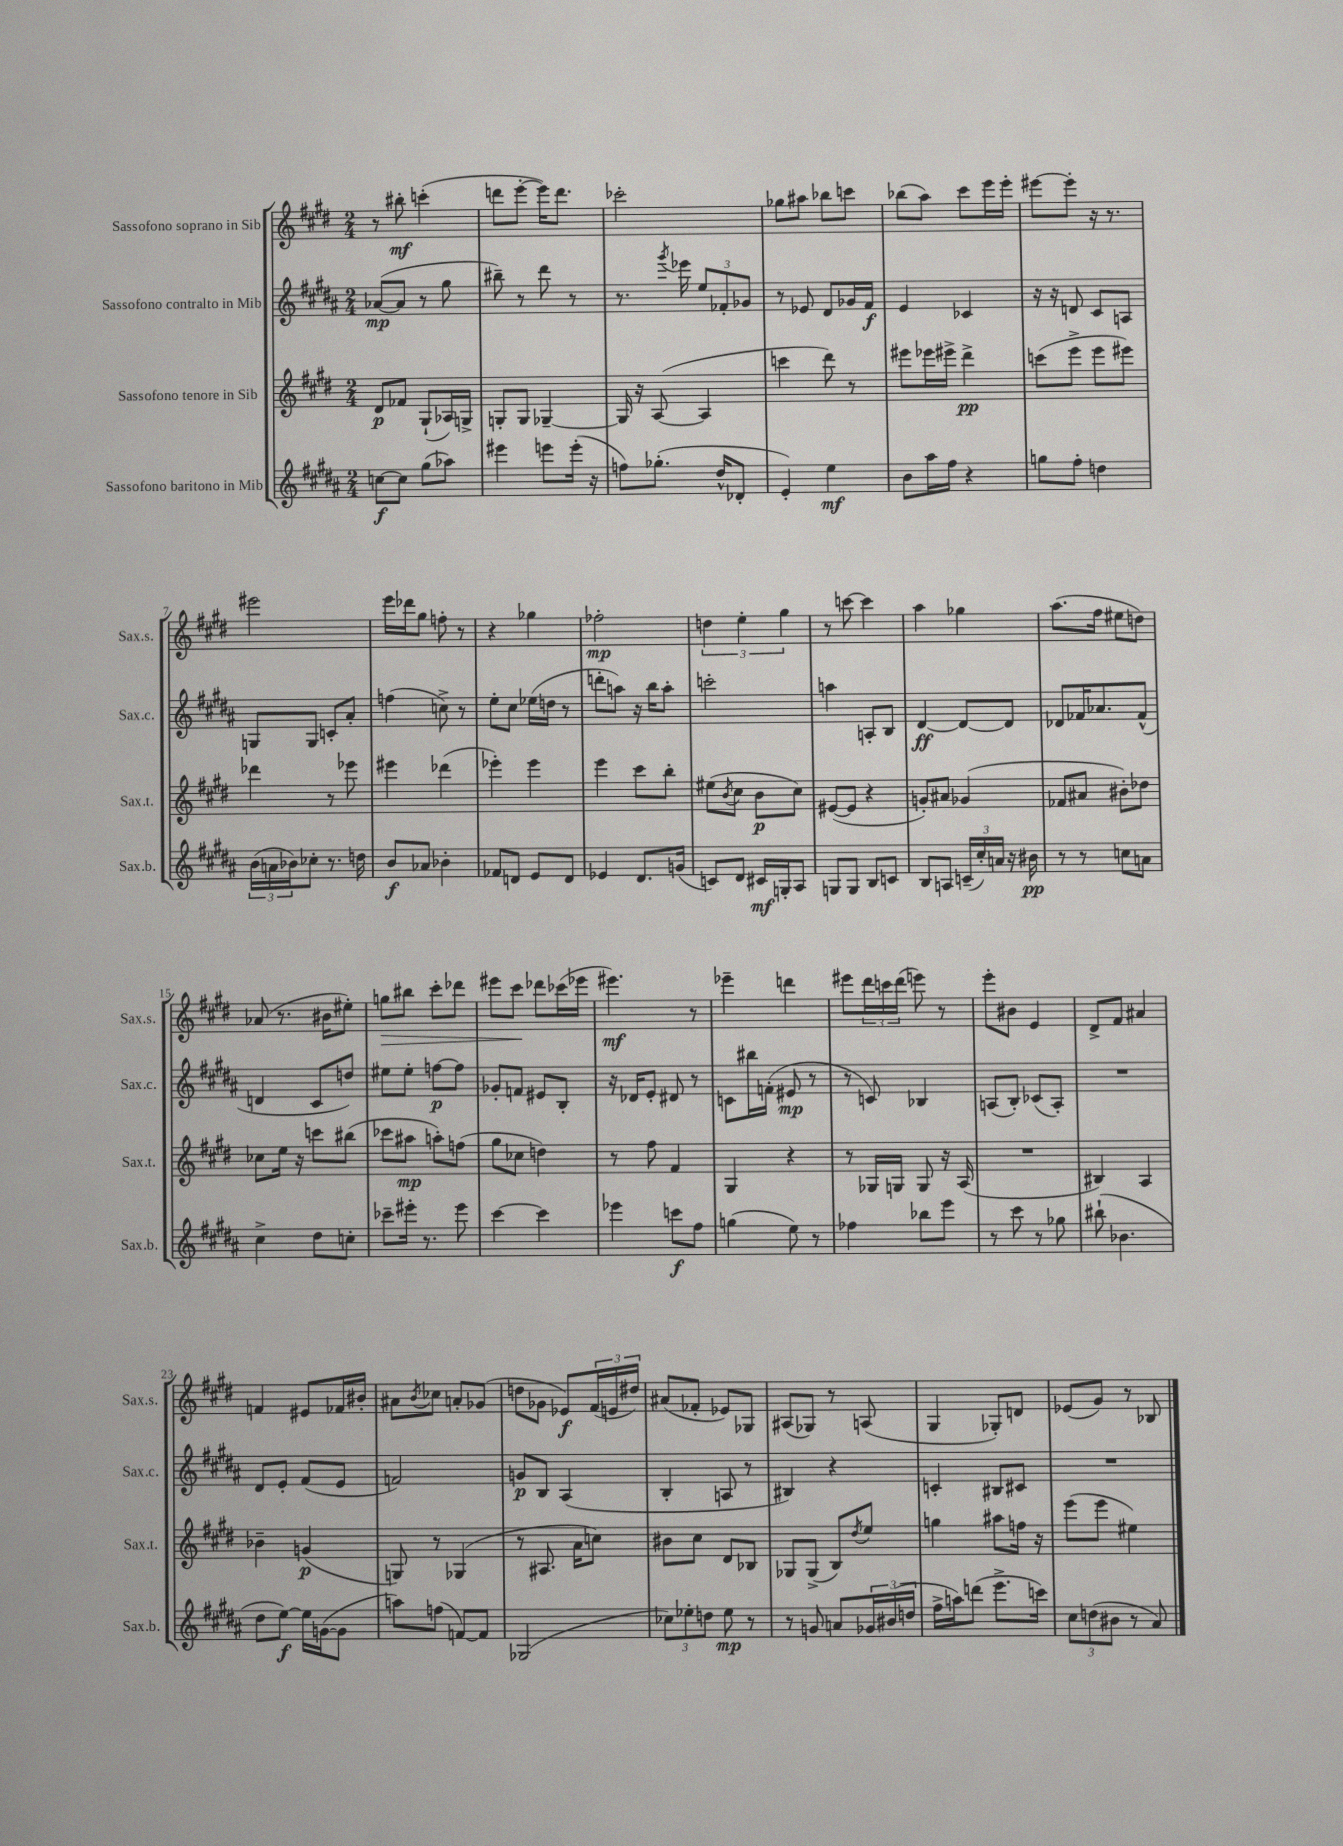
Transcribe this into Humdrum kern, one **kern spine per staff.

**kern	**dynam	**kern	**dynam	**kern	**dynam	**kern	**dynam
*part4	*part4	*part3	*part3	*part2	*part2	*part1	*part1
*staff4	*staff4	*staff3	*staff3	*staff2	*staff2	*staff1	*staff1
*I"Sassofono baritono in Mib	*	*I"Sassofono tenore in Sib	*	*I"Sassofono contralto in Mib	*	*I"Sassofono soprano in Sib	*
*I'Sax.b.	*	*I'Sax.t.	*	*I'Sax.c.	*	*I'Sax.s.	*
*clefG2	*	*clefG2	*	*clefG2	*	*clefG2	*
*k[f#c#g#d#a#]	*	*k[f#c#g#d#]	*	*k[f#c#g#d#a#]	*	*k[f#c#g#d#]	*
*M2/4	*	*M2/4	*	*M2/4	*	*M2/4	*
=1	=1	=1	=1	=1	=1	=1	=1
[8ccn\L	f	8d#/L	p	([8a-X/L	mp	8r	.
8cc\J]	.	8f-X/J	.	8a-/J]	.	8bb#X'\	mf
(8gg#\L	.	(8G#`/L	.	8r	.	(4cccn'\	.
8aa-X\J)	.	16A-X/L)	.	8gg#\	.	.	.
.	.	16Gn^/JJ	.	.	.	.	.
=2	=2	=2	=2	=2	=2	=2	=2
4eee#X\	.	8Gn'/L	.	8bb#X~\)	.	8dddn\L	.
.	.	8G/J	.	8r	.	[8eee'\J	.
8eeen\L	.	[4G-X~/	.	8ddd#\	.	16eee\KL])	.
.	.	.	.	.	.	8.ddd\J	.
(16eee'\Jk	.	.	.	8r	.	.	.
16r	.	.	.	.	.	.	.
=3	=3	=3	=3	=3	=3	=3	=3
8ffn\L)	.	16G-/]	.	8.r	.	2ccc-X'\	.
.	.	16r	.	.	.	.	.
(8.gg-X'\J	.	([8A/	.	.	.	.	.
.	.	.	.	8qggg#/	.	.	.
.	.	.	.	16eee-X\	.	.	.
.	.	4A/]	.	12ee/L	.	.	.
16dd#^^/KL	.	.	.	.	.	.	.
.	.	.	.	12f-X'/	.	.	.
8d-X'/J	.	.	.	.	.	.	.
.	.	.	.	12g-X/J	.	.	.
=4	=4	=4	=4	=4	=4	=4	=4
4e'/)	.	4cccn\	.	8r	.	8gg-X\L	.
.	.	.	.	8e-X/	.	8aa#X\J	.
4ee\	mf	8ddd#\)	.	8d#/L	.	8bb-X\L	.
.	.	8r	.	16g-X/L	.	8cccn\J	.
.	.	.	.	16f#/JJ	f	.	.
=5	=5	=5	=5	=5	=5	=5	=5
8b\L	.	8eee#X\L	.	4e/	.	(8bb-X\L	.
16aa#\L	.	16eee-X\L	.	.	.	8aa\J)	.
16ff#\JJ	.	16eee#X^\JJ	.	.	.	.	.
4r	.	4ddd#^\	pp	4c-X/	.	8ccc#\L	.
.	.	.	.	.	.	16eee\L	.
.	.	.	.	.	.	16eee'\JJ	.
=6	=6	=6	=6	=6	=6	=6	=6
8ggn\L	.	(8cccn\L	.	16r	.	[8eee#X\L	.
.	.	.	.	16r	.	.	.
8ff#'\J	.	8eee^\J	.	8dn/	.	8eee#'\J]	.
4ddn\	.	8eee\L	.	8c#/L	.	16r	.
.	.	.	.	.	.	8.r	.
.	.	8eee#X\J)	.	8An/J	.	.	.
!!LO:LB:g=z
=7	=7	=7	=7	=7	=7	=7	=7
(24b\LL	.	4ddd-X\	.	8Gn/L	.	2eee#X\	.
24an\	.	.	.	.	.	.	.
24b-X\J)	.	.	.	.	.	.	.
8cc-X'\J	.	.	.	8G/J	.	.	.
8.r	.	8r	.	8cn'/L	.	.	.
.	.	8eee-X\	.	8a#'/J	.	.	.
16ddn\	.	.	.	.	.	.	.
=8	=8	=8	=8	=8	=8	=8	=8
8b/L	f	4eee#X\	.	(4ffn\	.	16eee\LL	.
.	.	.	.	.	.	16ddd-X\J	.
8a-X/J	.	.	.	.	.	8gg#\J	.
4b-X'\	.	(4ddd-X\	.	8ccn^\)	.	8ffn'\	.
.	.	.	.	8r	.	8r	.
=9	=9	=9	=9	=9	=9	=9	=9
8f-X/L	.	4eee-X'\)	.	8ee'\L	.	4r	.
8dn/J	.	.	.	8cc#\J	.	.	.
8e/L	.	4eee-\	.	(16ee-X\LL	.	4gg-X\	.
.	.	.	.	16ddn\JJ	.	.	.
8d/J	.	.	.	8r	.	.	.
=10	=10	=10	=10	=10	=10	=10	=10
4e-X/	.	4eee\	.	8dddn'\L	.	2ff-X'\	mp
.	.	.	.	8aan\J)	.	.	.
8.d#/L	.	8ccc#\L	.	16r	.	.	.
.	.	.	.	16bb\KL	.	.	.
.	.	8bb'\J	.	8aa'\J	.	.	.
(16gn/Jk	.	.	.	.	.	.	.
=11	=11	=11	=11	=11	=11	=11	=11
8cn/L)	.	(8ee#X\L	.	2cccn'\	.	6ddn\	.
.	.	8qb/	.	.	.	.	.
8d#/J	.	8cc#\J	.	.	.	.	.
.	.	.	.	.	.	6ee'\	.
16c#X/LL	mf	8b\L	p	.	.	.	.
16Gn'/J	.	.	.	.	.	.	.
.	.	.	.	.	.	6gg#\	.
8A#/J	.	8cc#\J)	.	.	.	.	.
=12	=12	=12	=12	=12	=12	=12	=12
8Gn/L	.	([8e#X/L	.	4aan\	.	8r	.
8G/J	.	8e#/J]	.	.	.	[8cccn\	.
8B/L	.	4r	.	8An'/L	.	4ccc\]	.
8cn/J	.	.	.	8B/J	.	.	.
=13	=13	=13	=13	=13	=13	=13	=13
8B/L	.	8gn'/L)	.	[4d#/	ff	4aa\	.
8An/J	.	8a#X/J	.	.	.	.	.
(24cn~/LL	.	(4g-X/	.	8d#/L_	.	4gg-X\	.
24cc#'/)	.	.	.	.	.	.	.
24an/JJ	.	.	.	.	.	.	.
16r	.	.	.	8d#/J]	.	.	.
16b#X\	pp	.	.	.	.	.	.
=14	=14	=14	=14	=14	=14	=14	=14
8r	.	8f-X/L	.	8d-X/L	.	(8.aa\L	.
8r	.	8a#X/J	.	16f-X/K	.	.	.
.	.	.	.	8.a-X/	.	16ff#\Jk	.
8ccn\L	.	8b#X'\L)	.	.	.	8ee#X\L	.
8an\J	.	8dd-X\J	.	(8f-^^/J	.	8ddn\J)	.
!!LO:LB:g=z
=15	=15	=15	=15	=15	=15	=15	=15
4cc#^\	.	8cc-X\L	.	4dn/	.	(8a-X/	.
.	.	16ee\Jk	.	.	.	8.r	.
.	.	16r	.	.	.	.	.
8dd#\L	.	8cccn\L	.	8c#/L	.	.	.
.	.	.	.	.	.	16b#X\KL	.
8ccn'\J	.	(8bb#X\J	.	8ddn/J)	.	8ee#X'\J)	.
=16	=16	=16	=16	=16	=16	=16	=16
!	!	!	!	!	!	!	!LO:HP:b
8ccc-X~\L	.	8ccc-X\L	.	8ee#X\L	.	8ggn\L	>
16eee#X'\Jk	.	8aa#X\J	mp	8ee#'\J	.	8bb#X\J	.
8.r	.	.	.	.	.	.	.
.	.	8aan'\L)	.	[8ffn\L	p	8ccc#'\L	.
8eee#\	.	(8ffn\J	.	8ff\J]	.	8ddd-X\J	.
=17	=17	=17	=17	=17	=17	=17	=17
[4ccc#\	.	8gg#\L	.	8g-X'/L	.	8eee#X\L	.
.	.	8cc-X\J	.	8fn/J	.	8ccc#\J	.
4ccc#\]	.	4ddn\)	.	8e#X/L	.	8ddd-X\L	]
.	.	.	.	8B'/J	.	(16ccc-X\L	.
.	.	.	.	.	.	16eee-X\JJ	.
=18	=18	=18	=18	=18	=18	=18	=18
4eee-X\	.	8r	.	16r	.	4.eee#X\)	mf
.	.	.	.	16d-X/KL	.	.	.
.	.	8ff#\	.	8e'/J	.	.	.
8cccn\L	f	4f#/	.	8d#X/	.	.	.
8ff#\J	.	.	.	8r	.	8r	.
=19	=19	=19	=19	=19	=19	=19	=19
(4ggn\	.	4G#/	.	8cn\L	.	4eee-X~\	.
.	.	.	.	16bb#X\L	.	.	.
.	.	.	.	(16fn'\JJ	.	.	.
8ee\)	.	4r	.	8e#X/	mp	4dddn\	.
8r	.	.	.	8r	.	.	.
=20	=20	=20	=20	=20	=20	=20	=20
4ff-X\	.	8r	.	8r	.	8eee#X\L	.
.	.	16G-X/LL	.	8cn/)	.	24ddd#\L	.
.	.	.	.	.	.	24cccn\	.
.	.	16Gn/JJ	.	.	.	.	.
.	.	.	.	.	.	(24ddd#\JJ	.
8bb-X\L	.	8G/	.	4B-X/	.	8eeen\)	.
8eee\J	.	16r	.	.	.	8r	.
.	.	(16A/	.	.	.	.	.
=21	=21	=21	=21	=21	=21	=21	=21
8r	.	2r	.	(8An/L	.	8eee'\L	.
8ccc#\	.	.	.	8B'/J)	.	8b#X\J	.
8r	.	.	.	(8c-X/L	.	4e/	.
8gg-X\	.	.	.	8A'/J)	.	.	.
=22	=22	=22	=22	=22	=22	=22	=22
(8bb#X`\	.	4B#X/)	.	2r	.	8d#^/L	.
4.b-X\	.	.	.	.	.	8f#/J	.
.	.	4A/	.	.	.	4a#X/	.
!!LO:LB:g=z
=23	=23	=23	=23	=23	=23	=23	=23
8dd#\L	.	4b-X~\	.	8d#/L	.	4fn/	.
[8ee\J)	f	.	.	8e'/J	.	.	.
16ee\LL]	.	(4gn/	p	(8f#/L	.	8e#X/L	.
([16gn\J	.	.	.	.	.	.	.
8g\J]	.	.	.	8e/J	.	16f-X/L	.
.	.	.	.	.	.	16b#X'/JJ	.
=24	=24	=24	=24	=24	=24	=24	=24
8aan\L)	.	8Gn/)	.	2fn/)	.	8a#X\L	.
.	.	.	.	.	.	8qb/	.
(8ffn\J	.	8r	.	.	.	8cc-X\J	.
[8fn/L)	.	(4G-X/	.	.	.	8an'/L	.
8f/J]	.	.	.	.	.	(8g-X/J	.
=25	=25	=25	=25	=25	=25	=25	=25
(2G-X/	.	8r	.	8gn/L	p	8ddn\L	.
.	.	8.A#X/	.	8B/J	.	8g-X\J	.
.	.	.	.	(4A#/	.	8e-X/L)	f
.	.	16a\KL	.	.	.	.	.
.	.	8ccn\J)	.	.	.	(24f#/L	.
.	.	.	.	.	.	24en/	.
.	.	.	.	.	.	24dd#X/JJ)	.
=26	=26	=26	=26	=26	=26	=26	=26
12cc-X\L)	.	8b#X\L	.	4B'/	.	(8a#X/L	.
12ee-X'\	.	.	.	.	.	.	.
.	.	8cc#\J	.	.	.	8f-X'/J	.
12ddn\J	.	.	.	.	.	.	.
8ee-\	mp	8d#/L	.	8An/	.	8e-X/L)	.
8r	.	8B-X/J	.	8r	.	8G-X/J	.
=27	=27	=27	=27	=27	=27	=27	=27
8r	.	8G-X/L	.	4B#X/)	.	(8A#X/L	.
8gn/	.	(8G-^/J	.	.	.	8G-X/J)	.
8an/L	.	8B/L)	.	4r	.	8r	.
.	.	8qdd#/	.	.	.	.	.
24g-X/L	.	8ee/J	.	.	.	(8An/	.
(24b#X/	.	.	.	.	.	.	.
24ddn/JJ	.	.	.	.	.	.	.
=28	=28	=28	=28	=28	=28	=28	=28
16ff#^\LL	.	4ggn\	.	4cn'/	.	4G#/	.
16aan\J)	.	.	.	.	.	.	.
(8dddn\J	.	.	.	.	.	.	.
8.eee^\L	.	8aa#X\L	.	8B#X/L	.	8G-X'/L)	.
.	.	16ffn\Jk	.	8c#X/J	.	8dn/J	.
16cccn\Jk)	.	16r	.	.	.	.	.
=29	=29	=29	=29	=29	=29	=29	=29
12cc#\L	.	(8eee\L	.	2r	.	(8e-X/L	.
(12ddn\	.	.	.	.	.	.	.
.	.	8eee\J	.	.	.	8g#/J)	.
12b#X\J	.	.	.	.	.	.	.
8r	.	4ee#X\)	.	.	.	8r	.
8a#/)	.	.	.	.	.	8B-X/	.
==	==	==	==	==	==	==	==
*-	*-	*-	*-	*-	*-	*-	*-
